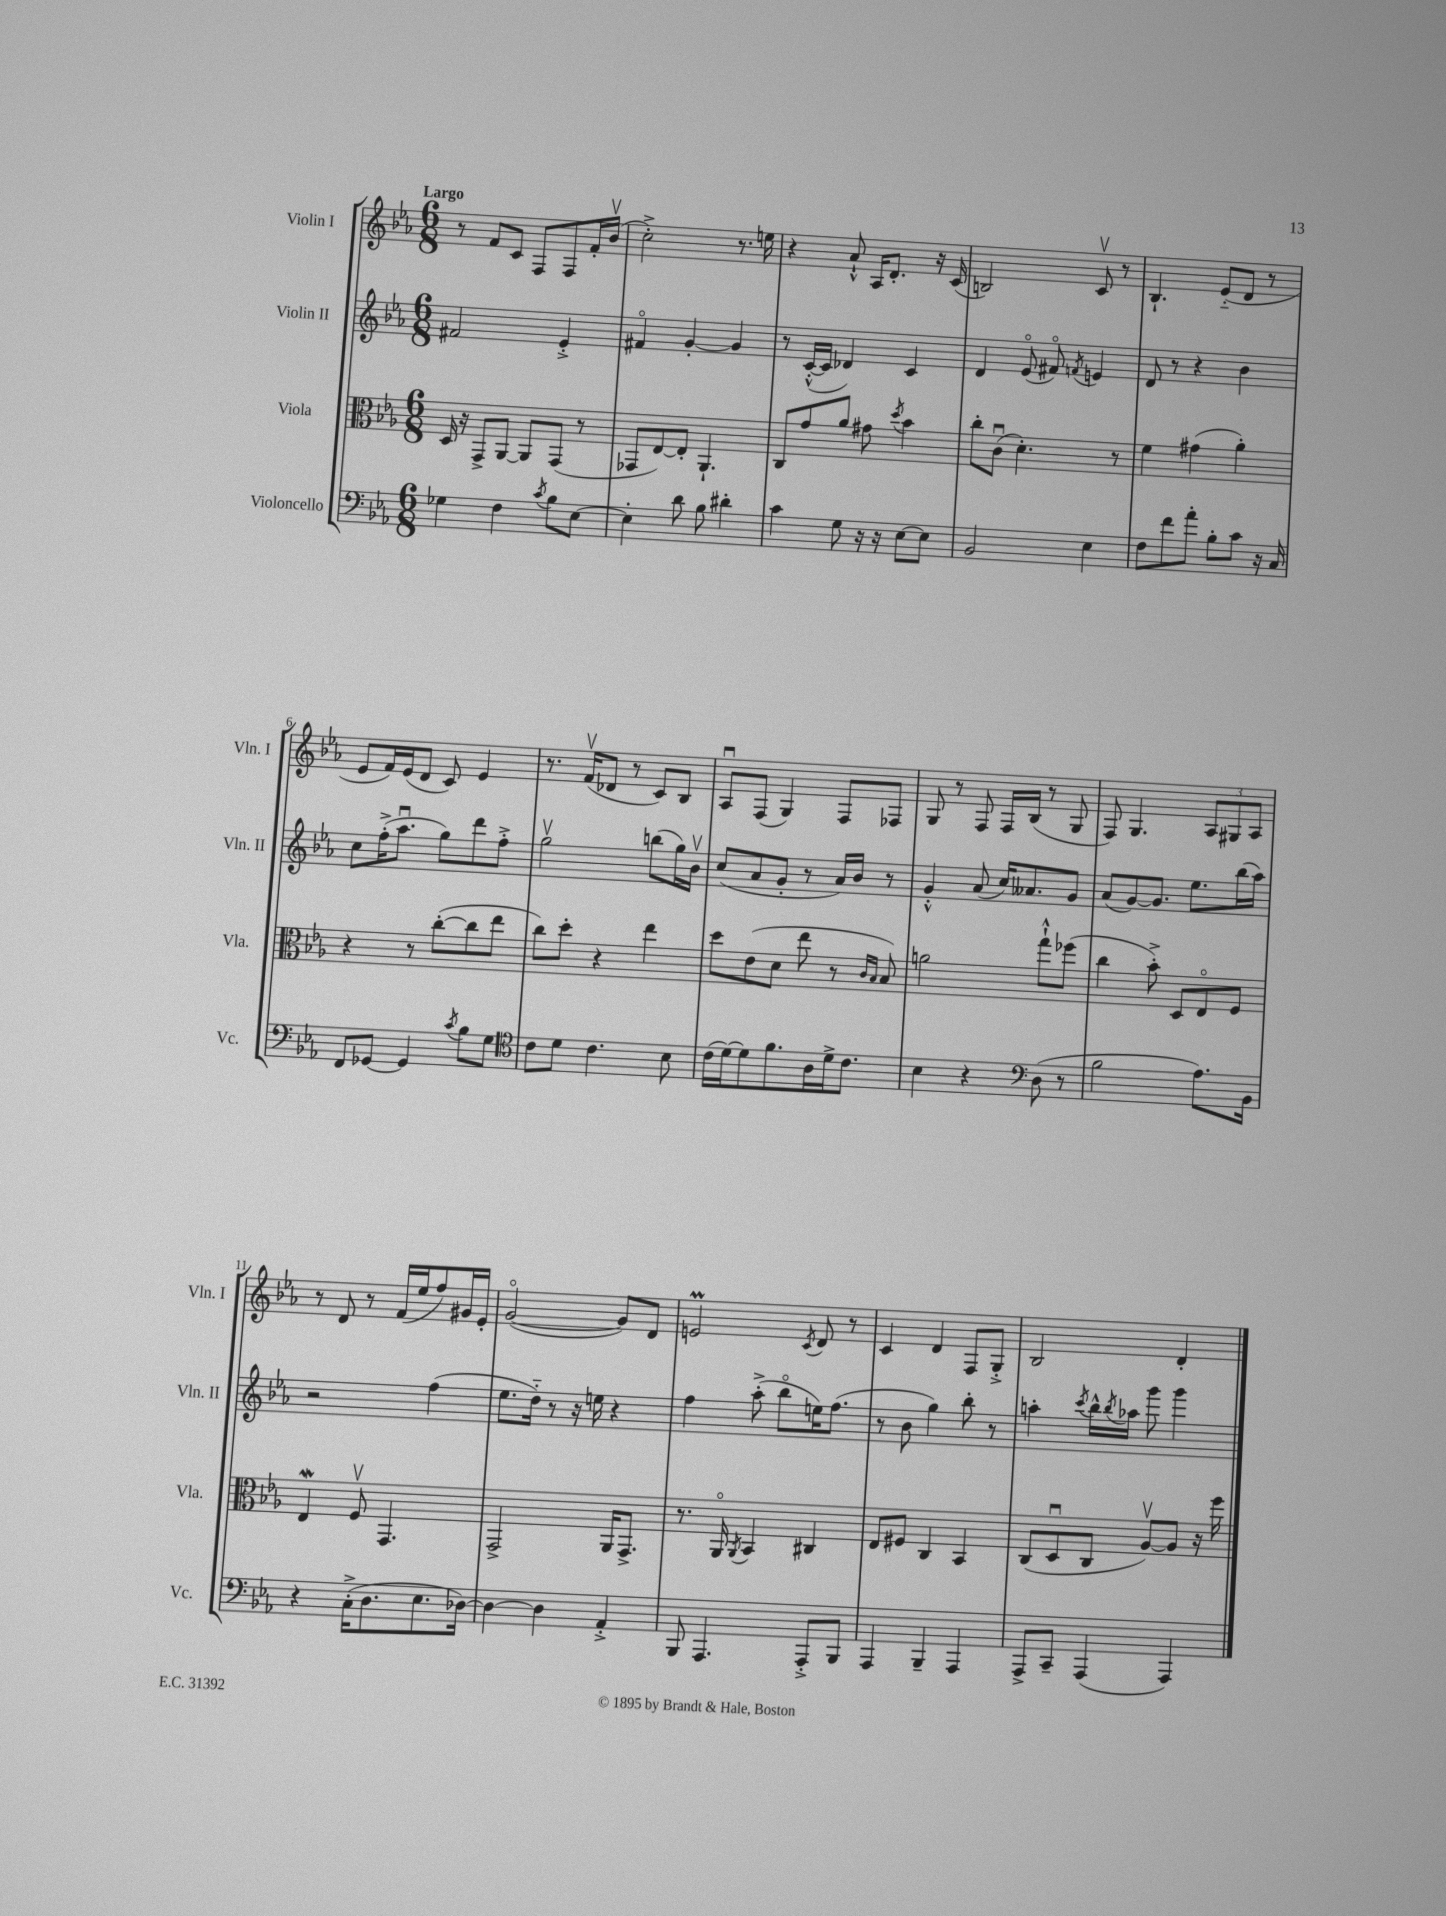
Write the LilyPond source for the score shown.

<<
\new StaffGroup <<
\new Staff = "s0" \with { instrumentName = "Violin I" shortInstrumentName = "Vln. I" } {
    \clef treble \key ees \major \numericTimeSignature \time 6/8 \tempo "Largo"
    r8 f'8 c'8 f8 f8 f'16-. bes'16\upbow( |
    c''2-.->) r8. e''16 |
    r4 aes'8-!-^ aes16 d'8.-. r16 c'16( |
    b2) c'8\upbow r8 |
    bes4.-! ees'8-_( d'8 r8 |
    ees'8 f'16) ees'16( d'8 c'8) ees'4 |
    r8. f'16\upbow( des'8 r8 c'8) bes8 |
    aes8\downbow f8( g4) f8 fes8 |
    g8 r8 f8 f16 bes16( r8 g8 |
    f8) g4. \tuplet 3/2 { aes8 gis8 aes8 } |
    r8 d'8 r8 f'16( ees''16 f''8) gis'16 ees'16-. |
    g'2~\flageolet( g'8) d'8 |
    e'2\prall \acciaccatura { c'8 } d'8 r8 |
    c'4 d'4 f8 g8-.-> |
    bes2 d'4-. \bar "|." |
}
\new Staff = "s1" \with { instrumentName = "Violin II" shortInstrumentName = "Vln. II" } {
    \clef treble \key ees \major \numericTimeSignature \time 6/8
    fis'2 ees'4-.-> |
    fis'4\flageolet g'4~-. g'4 |
    r8 c'16~-.-^( c'16 des'4) c'4 |
    d'4 ees'8\flageolet( fis'8\flageolet) \acciaccatura { f'8 } e'4 |
    d'8 r8 r4 bes'4 |
    c''8 f''16-.->( aes''8.\downbow g''8) d'''8 f''8-.-> |
    g''2\upbow b''8( g''16) bes'16\upbow |
    c''8( aes'8 g'8-. r8 aes'16) bes'16 r8 |
    g'4-.-^ aes'8( c''16) aeses'8. g'8 |
    aes'8( g'8~) g'8. ees''8. bes''16( aes''16) |
    r2 f''4( |
    ees''8. d''16-_) r8 r16 e''16 r4 |
    f''4 aes''8-.->( bes''8\flageolet e''16) f''8.( |
    r8 bes'8 g''4) bes''8-. r8 |
    a''4-. \acciaccatura { c'''8 } bes''16-^ \acciaccatura { bes''8 } aes''16 g'''8 g'''4 \bar "|." |
}
\new Staff = "s2" \with { instrumentName = "Viola" shortInstrumentName = "Vla." } {
    \clef alto \key ees \major \numericTimeSignature \time 6/8
    d16 r16 g,8-> aes,8~ aes,8 g,8( r8 |
    ges,8 ees8~) ees8-. aes,4.-! |
    c8 g'8 aes'8 gis'8 \acciaccatura { d''8 } bes'4 |
    c''8-. c'8\downbow( d'4.-.) r8 |
    f'4 gis'4( aes'4-.) |
    r4 r8 c''8~-.( c''8 ees''8 |
    c''8) d''8-. r4 ees''4 |
    d''8 ees'8( d'8 ees''8 r8 \grace { c'16 bes16 } bes8) |
    a'2 g''8-!-^ fes''8( |
    c''4 bes'8-.->) d8 ees8\flageolet f8 |
    ees4\mordent f8\upbow g,4. |
    g,2-> aes,16 g,8.-> |
    r8. aes,16\flageolet \acciaccatura { aes,8 } bes,4 cis4 |
    ees8 fis8 c4 bes,4 |
    c8( d8\downbow c8 aes8~\upbow) aes8 r16 f''16 \bar "|." |
}
\new Staff = "s3" \with { instrumentName = "Violoncello" shortInstrumentName = "Vc." } {
    \clef bass \key ees \major \numericTimeSignature \time 6/8
    ges4 f4 \acciaccatura { c'8 } bes8 ees8~ |
    ees4-. d'8 bes8 dis'4-. |
    c'4 g8 r16 r16 ees8~ ees8 |
    bes,2 ees4 |
    f8 f'8 aes'8-. bes8-. c'8 r16 c16 |
    f,8 ges,8~ ges,4 \acciaccatura { c'8 } bes8 g8 |
    \clef tenor c'8 d'8 c'4. bes8 |
    c'16( d'16~) d'8 f'8. aes16 d'16-> c'8. |
    bes4 r4 \clef bass d8( r8 |
    bes2 aes8.) bes,16 |
    r4 c16-.->( d8. ees8. des16~) |
    des4~ des4 aes,4-.-> |
    bes,,8 aes,,4. aes,,8-.-> bes,,8 |
    aes,,4 bes,,4-- aes,,4 |
    aes,,8-> c,8-- aes,,4( aes,,4) \bar "|." |
}
>>
>>
